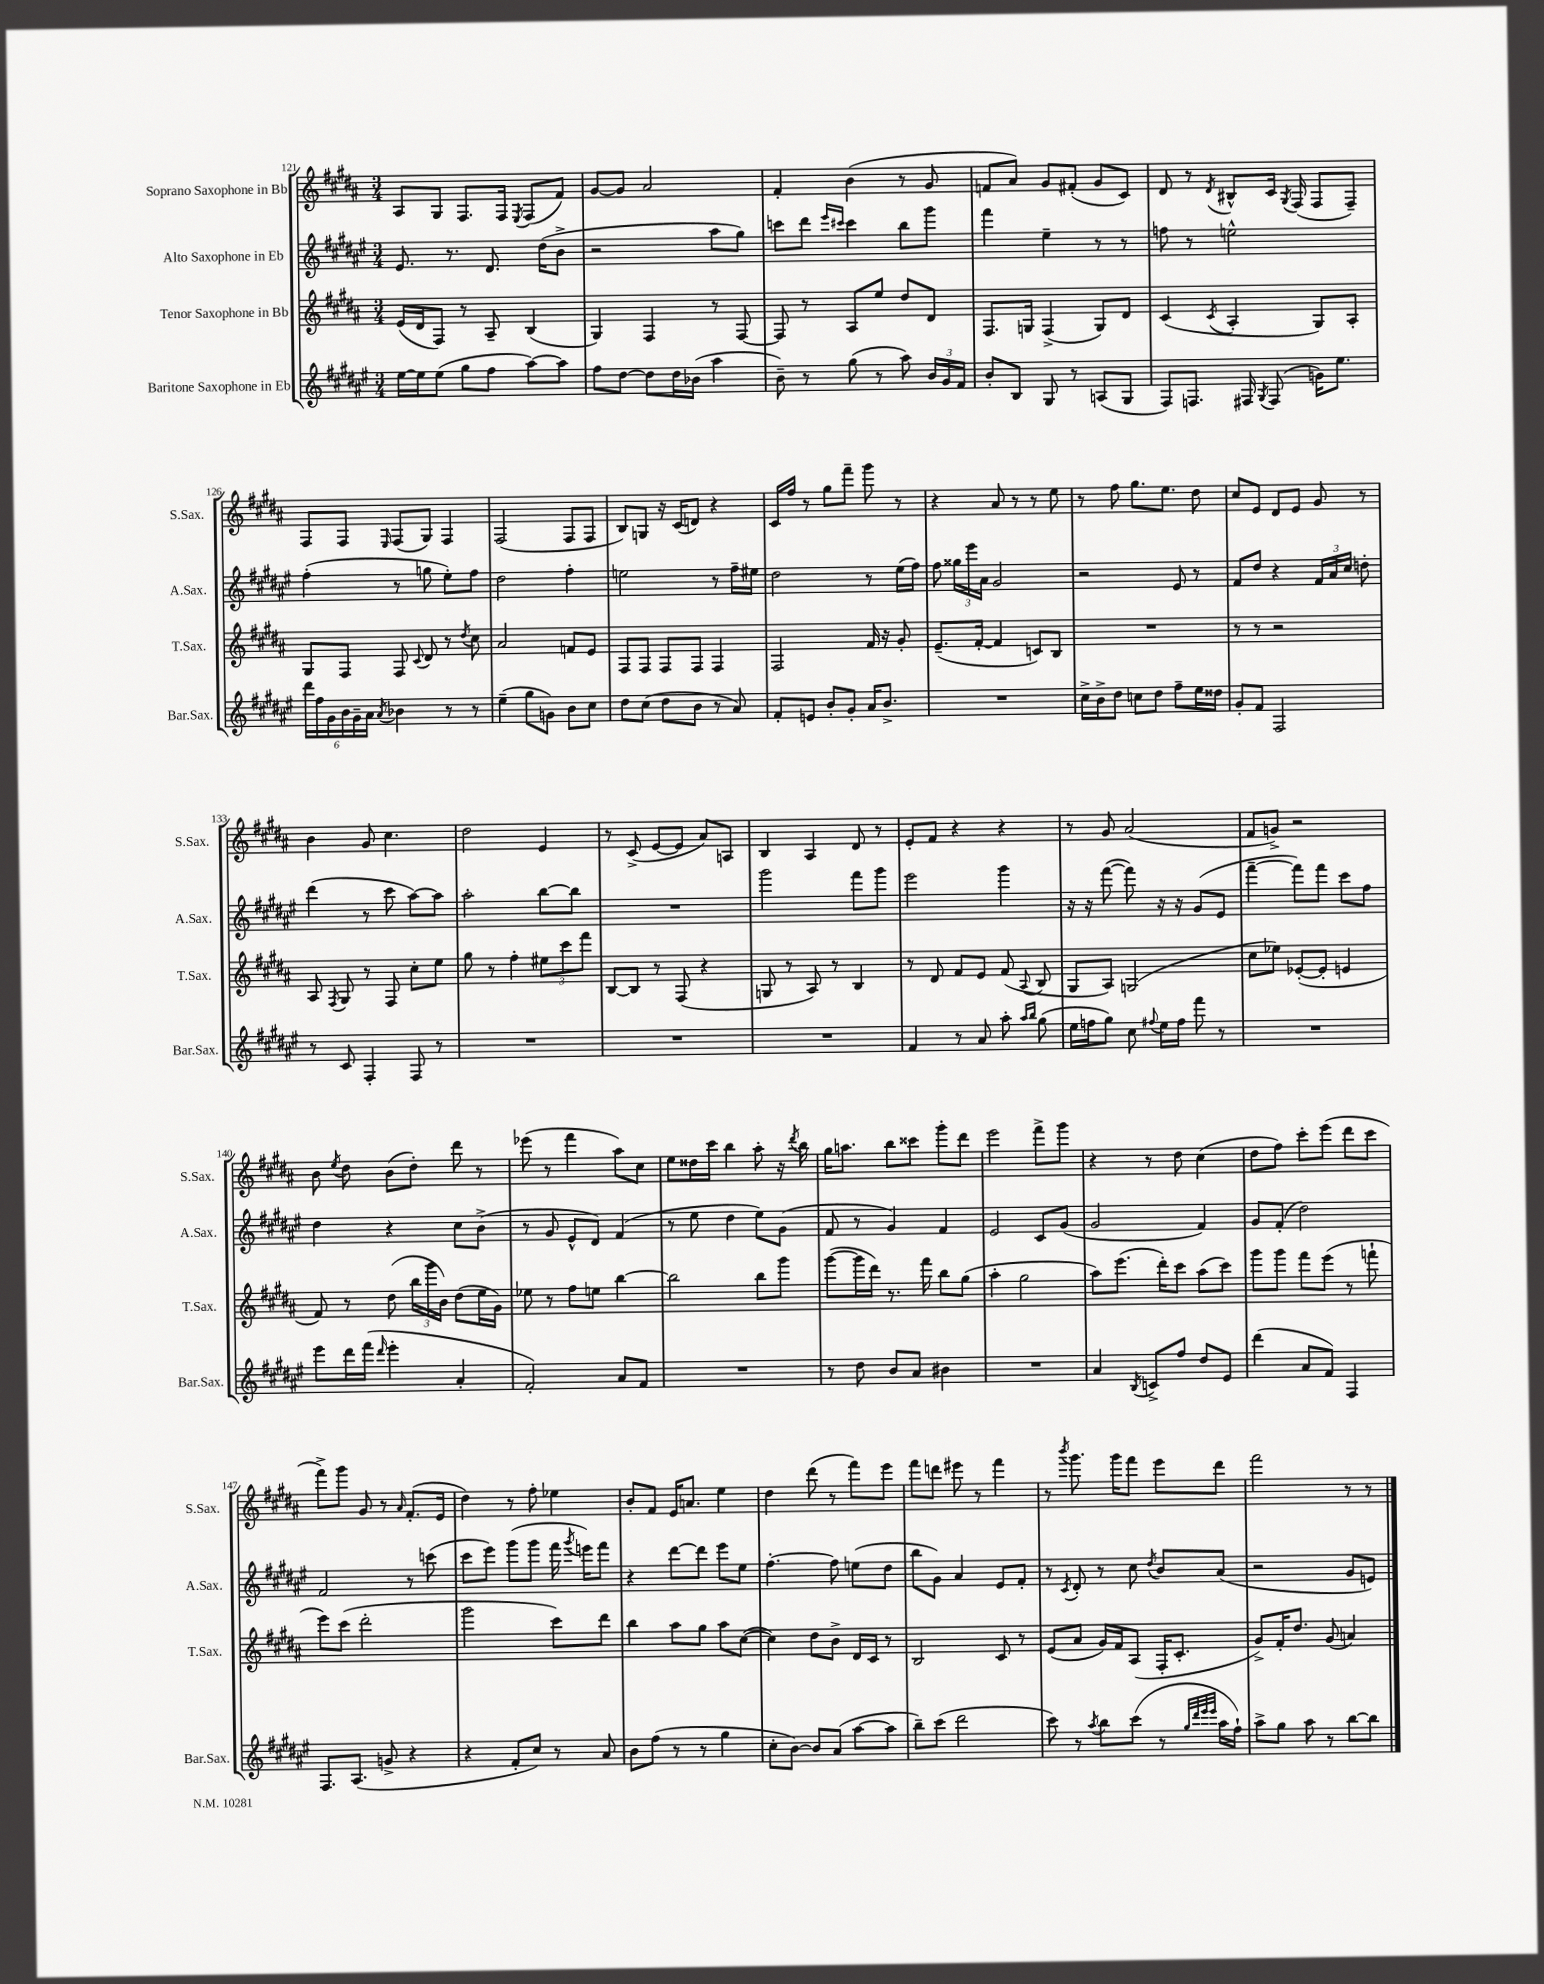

**kern	**kern	**kern	**kern
*part4	*part3	*part2	*part1
*staff4	*staff3	*staff2	*staff1
*I"Baritone Saxophone in Eb	*I"Tenor Saxophone in Bb	*I"Alto Saxophone in Eb	*I"Soprano Saxophone in Bb
*I'Bar.Sax.	*I'T.Sax.	*I'A.Sax.	*I'S.Sax.
*clefG2	*clefG2	*clefG2	*clefG2
*k[f#c#g#d#a#e#]	*k[f#c#g#d#a#]	*k[f#c#g#d#a#e#]	*k[f#c#g#d#a#]
*M3/4	*M3/4	*M3/4	*M3/4
=121	=121	=121	=121
[16ee#\LL	(16e/LL	8.e#/	8A#/L
16ee#\J]	16d#/J	.	.
(8ee#\J	8F#/J)	.	8G#/J
.	.	8.r	.
8gg#\L	8r	.	8.F#/L
8ff#\J	8A#~/	8.d#/	.
.	.	.	16F#/Jk
.	.	.	8qE/
[8aa#\L)	(4B/	.	(8F#/L
.	.	(16dd#\KL	.
8aa#\J]	.	8b^\J	8f#/J)
=122	=122	=122	=122
8ff#\L	4G#/)	2r	[8g#/L
[8dd#\J	.	.	8g#/J]
8dd#\L]	4F#/	.	2a#/
16dd#\L	.	.	.
(16b-X\JJ	.	.	.
4aa#\	8r	8aa#\L	.
.	[8F#/	8gg#\J)	.
=123	=123	=123	=123
8b~\)	8F#/]	8cccn\L	4f#'/
8r	8r	8ddd#\J	.
.	.	16qqeee#/LL	.
.	.	16qqccc#X/JJ	.
(8gg#\	8A#/L	4ccc#\	(4b\
8r	8ee/J	.	.
8aa#\)	8dd#/L	8bb\L	8r
24b/LL	8d#/J	8ggg#\J	8g#/
24g#/	.	.	.
24f#/JJ	.	.	.
=124	=124	=124	=124
8b'/L	8.F#/L	4fff#\	8fn/L
8B/J	.	.	8a#/J)
.	16Gn/Jk	.	.
8G#/	(4F#^/	4ee#~\	8g#/L
8r	.	.	(8f#X'/J
(8An/L	8G/L)	8r	8g#/L
8G#/J	8d#/J	8r	8c#/J)
=125	=125	=125	=125
8F#/L)	(4c#/	8ffn\	8d#/
8.Fn/J	.	8r	8r
.	8qc#/	.	8qd#/
.	4A#'/	2een^^\	8B#X^^/L
16F#X/	.	.	.
8qG#/	.	.	.
(8F#/	.	.	16c#/Jk
.	.	.	8qG#/
.	.	.	(16F#/
16gn\KL)	8G#/L)	.	8F#/L
8.ee#\J	.	.	.
.	8A#'/J	.	8F#~/J)
!!LO:LB:g=z
=126	=126	=126	=126
24ddd#\LL	8G#/L	(4ff#'\	8F#/L
24ff#\	.	.	.
24g#\	.	.	.
24b\	8F#/J	.	8F#/J
24g#~\	.	.	.
24a#\JJ	.	.	.
8qa#/	.	.	16qqE/
4b-X\	8F#/	8r	(8F#/L
.	8qqc#/	.	.
.	8d#/	8ggn\	8G#/J)
8r	8r	8ee#'\L)	4F#/
.	8qdd#/	.	.
8r	8cc#\	8ff#\J	.
=127	=127	=127	=127
(4ee#~\	2a#/	2dd#\	(2F#/
8gg#\L	.	.	.
8gn\J)	.	.	.
8b\L	8fn/L	4ff#'\	8F#/L
8cc#\J	8e/J	.	8F#/J
=128	=128	=128	=128
8dd#\L	8F#/L	2een\	8B/L)
(8cc#\J	8F#/J	.	8Gn/J
8dd#\L	8F#/L	.	16r
.	.	.	(16c#/KL
8b\J	8F#/J	.	8dn/J)
8r	4F#/	8r	4r
8a#/)	.	16ff#~\LL	.
.	.	16ee#X\JJ	.
=129	=129	=129	=129
8f#'/L	2F#/	2dd#\	16c#/LL
.	.	.	16ff#/JJ
8en/J	.	.	8r
8b'/L	.	.	8gg#\L
8g#'/J	.	.	8fff#~\J
16a#/KL	16f#/	8r	8ggg#\
8.b^/J	16r	.	.
.	8g#'/	(16ee#\LL	8r
.	.	16ff#\JJ)	.
=130	=130	=130	=130
2.r	(8.e~/L	8ff#\	4r
.	.	24gg##X\LL	.
.	.	24eee#\	.
.	[16f#'/Jk	.	.
.	.	24a#\JJ	.
.	4f#/]	2g#/	8a#/
.	.	.	8r
.	8cn/L)	.	8r
.	8B/J	.	8ee\
=131	=131	=131	=131
16cc#^\LL	2.r	2r	8r
16b^\J	.	.	.
8dd#\J	.	.	8ff#\
8ccn\L	.	.	8.gg#\L
8dd#\J	.	.	.
.	.	.	8.ee\J
8ff#~\L	.	8e#/	.
16ee#\L	.	8r	8dd#\
16dd##X\JJ	.	.	.
=132	=132	=132	=132
8g#'/L	8r	8f#/L	8cc#/L
8f#/J	8r	8dd#/J	8e/J
2F#/	2r	4r	8d#/L
.	.	.	8e/J
.	.	24f#/LL	8g#/
.	.	24a#/	.
.	.	24cc#/JJ	.
.	.	8ddn'\	8r
!!LO:LB:g=z
=133	=133	=133	=133
8r	8A#/	(4ddd#\	4b\
.	8qF#/	.	.
8c#/	8G#/	.	.
4F#'/	8r	8r	8g#/
.	8F#/	8ccc#\	4.cc#\
8F#/	8cc#'\L	[8aa#\L)	.
8r	8ee\J	8aa#\J]	.
=134	=134	=134	=134
2.r	8gg#\	2aa#'\	2dd#\
.	8r	.	.
.	4ff#'\	.	.
.	12ee#X\L	[8bb\L	4e/
.	12ccc#\	.	.
.	.	8bb\J]	.
.	12fff#\J	.	.
=135	=135	=135	=135
2.r	[8B/L	2.r	8r
.	8B/J]	.	(8c#^/
.	8r	.	[8e/L
.	(8F#/	.	8e/J]
.	4r	.	8a#/L)
.	.	.	8An/J
=136	=136	=136	=136
2.r	8Gn/	2ggg#\	4B/
.	8r	.	.
.	8A#/)	.	4A#/
.	8r	.	.
.	4B/	8fff#\L	8d#/
.	.	8ggg#\J	8r
=137	=137	=137	=137
4f#/	8r	2eee#\	8e'/L
.	8d#/	.	8f#/J
8r	8f#/L	.	4r
8a#/	8e/J	.	.
8aa#'\	(8f#/	4ggg#\	4r
16qqaa#/LL	.	.	.
16qqbb/JJ	8qqA#/	.	.
(8gg#\	8B/	.	.
=138	=138	=138	=138
16ee#\LL	8G#/L	16r	8r
16ffn\J	.	16r	.
8gg#\J)	8A#/J)	([8fff#\	8g#/
8cc#\	(2Gn/	8fff#\])	(2a#/
8qqff#X/	.	.	.
16ee#\LL	.	16r	.
16ff#\JJ	.	16r	.
8fff#\	.	(8g#/L	.
8r	.	8e#/J	.
=139	=139	=139	=139
2.r	8cc#\L	[4fff#~\	8f#/L
.	8ee-X\J)	.	8gn^/J)
.	([8e-X'/L	8fff#\L])	2r
.	8e-'/J]	8fff#\J	.
.	4en/	8ccc#\L	.
.	.	8ff#\J	.
!!LO:LB:g=z
=140	=140	=140	=140
8eee#\L	8f#/)	4dd#\	8b\
.	.	.	8qee/
16ddd#\L	8r	.	8dd#\
(16fff#\JJ	.	.	.
16qqddd#/	.	.	.
4eee#'\	(8dd#\	4r	(8b\L
.	24bb\LL	.	8dd#'\J)
.	24ggg#\	.	.
.	24b\JJ)	.	.
4a#'/	(8dd#\L	8cc#\L	8ddd#\
.	16ee\L	(8b^\J	8r
.	16g#\JJ)	.	.
=141	=141	=141	=141
2f#'/)	8ee-X\	8r	(8eee-X\
.	8r	8g#/	8r
.	8ff#\L	8e#^^/L	4fff#\
.	8een\J	8d#/J)	.
8a#/L	[4bb\	(4f#/	8aa#\L)
8f#/J	.	.	8cc#\J
=142	=142	=142	=142
2.r	2bb\]	8r	8ee\L
.	.	8ee#\	16dd##X\L
.	.	.	16ccc#\JJ
.	.	4dd#\	4bb\
.	8bb\L	8ee#\L)	8aa#'\
.	8ggg#\J	(8g#\J	16r
.	.	.	8qddd#/
.	.	.	16bb\
=143	=143	=143	=143
8r	([8ggg#\L	8f#/	16gg#\KL
.	.	.	8.aan\J
8dd#\	16ggg#\L]	8r	.
.	16ddd#\JJ)	.	.
8b/L	8.r	4g#/)	8bb\L
8a#/J	.	.	8ccc##X\J
.	16fff#\	.	.
4b#X\	8bb\L	4f#/	8ggg#'\L
.	(8gg#\J	.	8ddd#\J
=144	=144	=144	=144
2.r	4aa#'\	2e#/	2eee\
.	2gg#\	.	.
.	.	8c#/L	8fff#^\L
.	.	(8g#/J	8ggg#\J
=145	=145	=145	=145
4a#/	8aa#\L)	2g#/	4r
.	(8.eee\J	.	.
8qB/	.	.	.
8cn^/L	.	.	8r
.	16ddd#'\KL)	.	.
8ff#/J	8ccc#\J	.	8dd#\
8dd#/L	(8aa#\L	4f#/)	(4cc#\
8e#/J	8ccc#\J)	.	.
=146	=146	=146	=146
(4ddd#\	8ggg#\L	8g#/L	8dd#\L
.	8ggg#\J	(8f#'/J	8ff#\J)
8a#/L	8fff#\L	2dd#\)	8ccc#'\L
8f#/J)	(8eee\J	.	(8eee\J
4F#/	8r	.	8ddd#\L
.	8fffn`\	.	8ccc#\J
!!LO:LB:g=z
=147	=147	=147	=147
8.F#/L	8eee\L)	2f#/	8fff#^\L)
.	(8ccc#\J	.	8ggg#\J
(8.A#/J	.	.	.
.	2ddd#'\	.	8g#/
8gn^/	.	.	8r
.	.	.	16qqa#/
4r	.	8r	(8.f#'/L
.	.	(8cccn\	.
.	.	.	16e/Jk
=148	=148	=148	=148
4r	2ggg#\	8ccc#\L	4dd#\)
.	.	8eee#\J)	.
8f#'/L	.	(8ggg#\L	8r
8cc#/J)	.	8ggg#\J	8ff#'\
8r	8ccc#\L)	16fff#\	4ee-X\
.	.	8qggg#/	.
.	.	16eeen\KL)	.
8a#/	8ddd#\J	8fff#\J	.
=149	=149	=149	=149
8b\L	4bb\	4r	8b'/L
(8ff#\J	.	.	8f#/J
8r	8aa#\L	[8ddd#\L	16e/KL
.	.	.	8.an/J
8r	8gg#\J	8ddd#\J]	.
4gg#\	8aa#\L	8eee#\L	4ee\
.	([8cc#\J	8ee#\J	.
=150	=150	=150	=150
8cc#'\L	4cc#\])	[4.ff#'\	4dd#\
[8b\J)	.	.	.
8b/L]	8dd#\L	.	(8ddd#\
(8a#/J	8b^\J	8ff#\]	8r
[8aa#\L	16d#/LL	(8een\L	8fff#\L)
.	16c#/JJ	.	.
8aa#\J]	8r	8dd#\J	8eee\J
=151	=151	=151	=151
8bb~\L)	2B/	8bb\L	8fff#\L
(8ccc#\J	.	8g#\J)	8dddn\J
2ddd#\	.	4a#/	8eee#X\
.	.	.	8r
.	8c#/	8e#/L	4fff#\
.	8r	8f#'/J	.
=152	=152	=152	=152
8ccc#\)	(8e/L	8r	8r
.	.	8qc#/	8qbbb/
8r	8a#/J	8d#'/	8.ggg#\
8qaa#/	.	.	.
8bb\L	16g#/LL)	8r	.
.	16f#/J	.	16ggg#\KL
(8ccc#\J	(8A#/J	8cc#\	8fff#\J
.	.	8qdd#/	.
8r	16F#'/KL	8b/L	8eee\L
.	8.c#'/J	.	.
32qqgg#/LLL	.	.	.
32qqddd#/	.	.	.
32qqeee#/	.	.	.
32qqeee#/JJJ	.	.	.
16aa#\LL	.	(8a#/J	8ddd#\J
16ff#`\JJ)	.	.	.
=153	=153	=153	=153
8aa#^\L	8g#^/L)	2r	2fff#\
8gg#\J	16f#'/K	.	.
.	8.dd#/J	.	.
8aa#\	.	.	.
8r	(8g#/	.	.
[8bb\L	4an/)	8g#/L	8r
8bb\J]	.	8en/J)	8r
==	==	==	==
*-	*-	*-	*-
